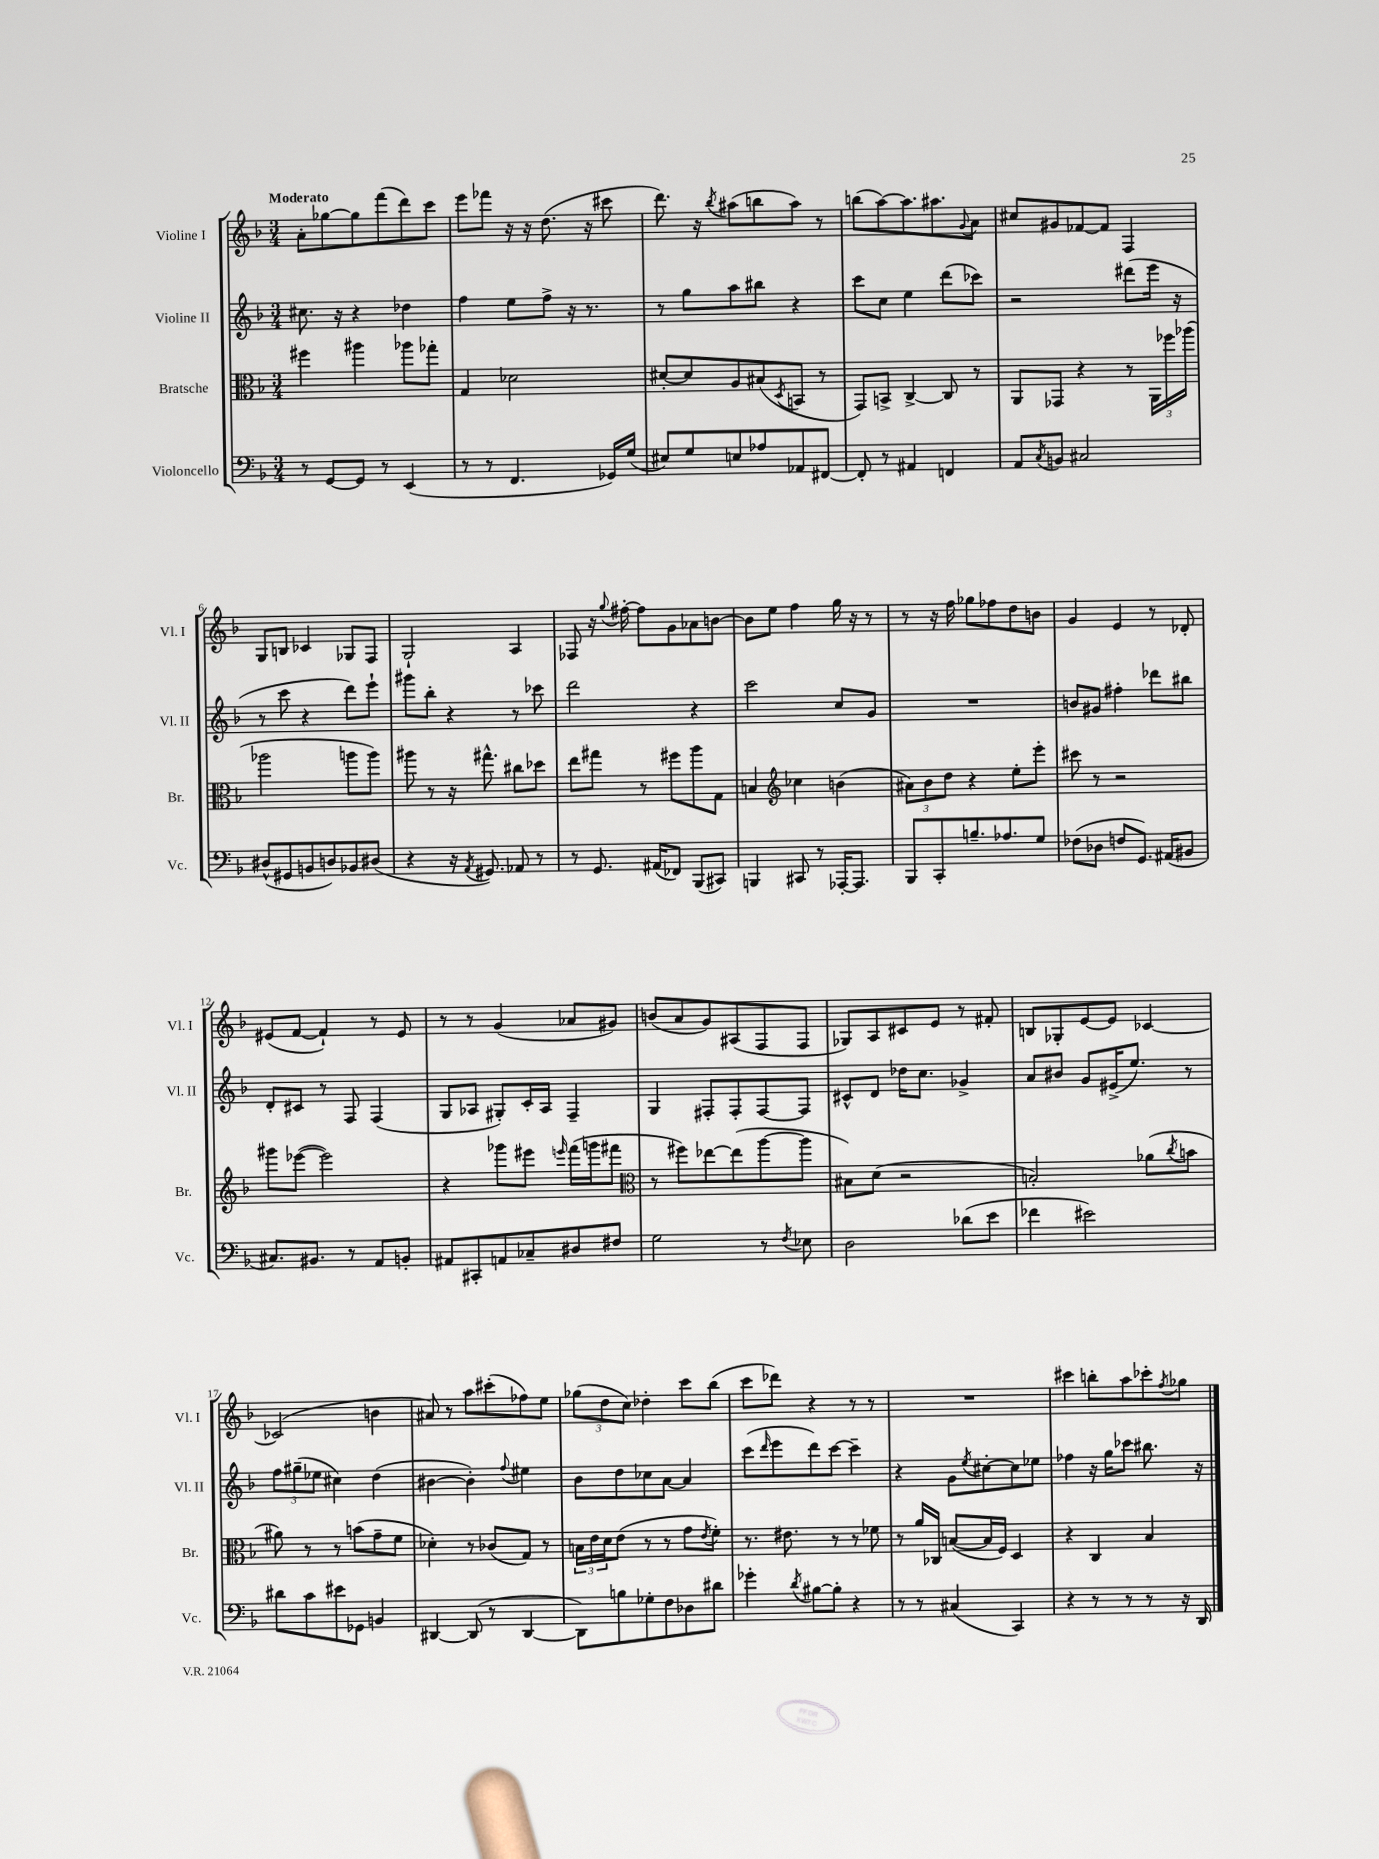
<<
\new StaffGroup <<
\new Staff = "s0" \with { instrumentName = "Violine I" shortInstrumentName = "Vl. I" } {
    \clef treble \key f \major \numericTimeSignature \time 3/4 \tempo "Moderato"
    a'8-. ges''8~ ges''8 f'''8( d'''8) c'''8 |
    e'''8 fes'''8 r16 r16 d''8.( r16 cis'''8 |
    d'''8.) r16 \acciaccatura { bes''8 } ais''8( b''8 ais''8) r8 |
    b''8( a''8~) a''8. ais''8. \appoggiatura { g'8 } a'8 |
    cis''8 gis'8 fes'8~ fes'8 f4 |
    g8 b8 ces'4 ges8 f8 |
    g2-! a4 |
    fes8 r16 \appoggiatura { g''8 } fis''16~-. fis''8 g'8 aes'8 b'8~ |
    b'8 e''8 f''4 g''16 r16 r8 |
    r8 r16 f''16 ges''8 fes''8 d''8 b'8 |
    g'4 e'4 r8 des'8-. |
    eis'8( f'8~ f'4-!) r8 eis'8 |
    r8 r8 g'4( aes'8 gis'8) |
    b'8( a'8 g'8) ais8( f8 f8 |
    ges8) a8 cis'8 e'8 r8 fis'8-. |
    b8 ges8-. e'8~ e'8 ces'4~ |
    ces'2( b'4 |
    ais'8) r8 a''8 cis'''8-.( fes''8) e''8 |
    \tuplet 3/2 { ges''8( d''8 c''8) } des''4-. c'''8 bes''8( |
    c'''8 des'''8) r4 r8 r8 |
    R2. |
    cis'''4 b''8-. a''8 ces'''8-. \acciaccatura { f''8 } ges''8 \bar "|." |
}
\new Staff = "s1" \with { instrumentName = "Violine II" shortInstrumentName = "Vl. II" } {
    \clef treble \key f \major \numericTimeSignature \time 3/4
    cis''8. r16 r4 des''4 |
    f''4 e''8 f''8-> r16 r8. |
    r8 g''8 a''8 bis''8 r4 |
    c'''8 c''8 e''4 d'''8( ces'''8) |
    r2 dis'''8( e'''16 r16 |
    r8 c'''8 r4 d'''8) e'''8-! |
    gis'''8 bes''8-. r4 r8 ces'''8 |
    d'''2 r4 |
    c'''2 c''8 g'8 |
    R2. |
    b'8 gis'8 fis''4-. des'''8 bis''8 |
    d'8-. cis'8 r8 f8 f4( |
    g8 aes8 gis8-.) c'16-. aes16 f4-- |
    g4 fis8-. fis8-. fis8~ fis8 |
    cis'8-^ d'8 des''16 c''8. ges'4-> |
    a'8 bis'8 g'8 eis'16->( e''8.) r8 |
    \tuplet 3/2 { f''8 gis''8--( ees''8 } cis''4) d''4( |
    bis'4~ bis'4-.) \appoggiatura { f''8 } eis''4 |
    bes'8 d''8 ces''8 a'8~ a'4 |
    c'''8( \grace { d'''16 } e'''8 d'''8) c'''8~ c'''4-- |
    r4 g'8 \acciaccatura { e''8 } cis''8~-. cis''8 ees''8 |
    fes''4 r16 g''16 ces'''8 bis''8. r16 \bar "|." |
}
\new Staff = "s2" \with { instrumentName = "Bratsche" shortInstrumentName = "Br." } {
    \clef alto \key f \major \numericTimeSignature \time 3/4
    fis''4 ais''4 aes''8 ges''8-. |
    g4 des'2 |
    dis'8~-. dis'8 a8 bis8( \acciaccatura { d8 } b,8 r8 |
    g,8) b,8-> c4~-> c8 r8 |
    a,8 ges,8 r4 r8 \tuplet 3/2 { a,16 fes''16 aes''16( } |
    aes''2 a''8 a''8) |
    ais''8 r8 r16 gis''8.-^ cis''8 des''8 |
    e''8 gis''8 r8 fis''8 a''8 g8 |
    b4 \clef treble ces''4 b'4( |
    \tuplet 3/2 { ais'8) bes'8 d''8 } r4 e''8-. e'''8-. |
    cis'''8 r8 r2 |
    gis'''8 ees'''8~( ees'''2) |
    r4 ges'''8 eis'''8 \grace { e'''16 } f'''16( g'''16 fis'''8 |
    \clef alto r8 fis''8) ees''8~ ees''8( a''8~ a''8 |
    bis8) d'8( r2 |
    b2-.) aes'8( \acciaccatura { c''8 } b'8 |
    ais'8) r8 r8 b'8( g'8-- f'8 |
    des'4-.) r8 ces'8( g8) r8 |
    \tuplet 3/2 { b16 e'16 d'16 } e'8( r8 r8 g'8 \acciaccatura { e'8 } f'8-.) |
    r8. eis'8. r8 r8 fes'8 |
    r8 a'16 ces16 b8~( b16 f16) d4 |
    r4 c4 bes4 \bar "|." |
}
\new Staff = "s3" \with { instrumentName = "Violoncello" shortInstrumentName = "Vc." } {
    \clef bass \key f \major \numericTimeSignature \time 3/4
    r8 g,8~ g,8 r8 e,4( |
    r8 r8 f,4. ges,16) g16( |
    eis8) g8 e8 aes8 aes,8 fis,8~ |
    fis,8-. r8 ais,4 f,4 |
    a,8 \acciaccatura { c8 } b,8 cis2 |
    dis8-^( gis,8 b,8 d8) bes,8 dis8( |
    r4 r16 \acciaccatura { a,8 } gis,8.) aes,8 r8 |
    r8 g,8. ais,16( fes,8) bes,,8( cis,8) |
    b,,4 cis,8 r8 aes,,16~-. aes,,8. |
    bes,,8 c,8-. b8.-- aes8. g8 |
    fes8( des8 f8 g,8.) ais,16( bis,8 |
    cis8.) bis,8. r8 a,8 b,8-. |
    ais,8 cis,8-. a,8 ces8-- dis8 fis8 |
    g2 r8 \acciaccatura { f8 } ees8 |
    d2 des'8( e'8 |
    fes'4 eis'2) |
    dis'8 c'8 eis'8 ges,8 b,4 |
    dis,4~ dis,8( r8 dis,4~ |
    dis,8) b8 ges8-. f8 des8 dis'8 |
    ges'4-. \acciaccatura { d'8 } bis8~ bis8-. r4 |
    r8 r8 cis4( c,4) |
    r4 r8 r8 r8 r16 d,16 \bar "|." |
}
>>
>>
